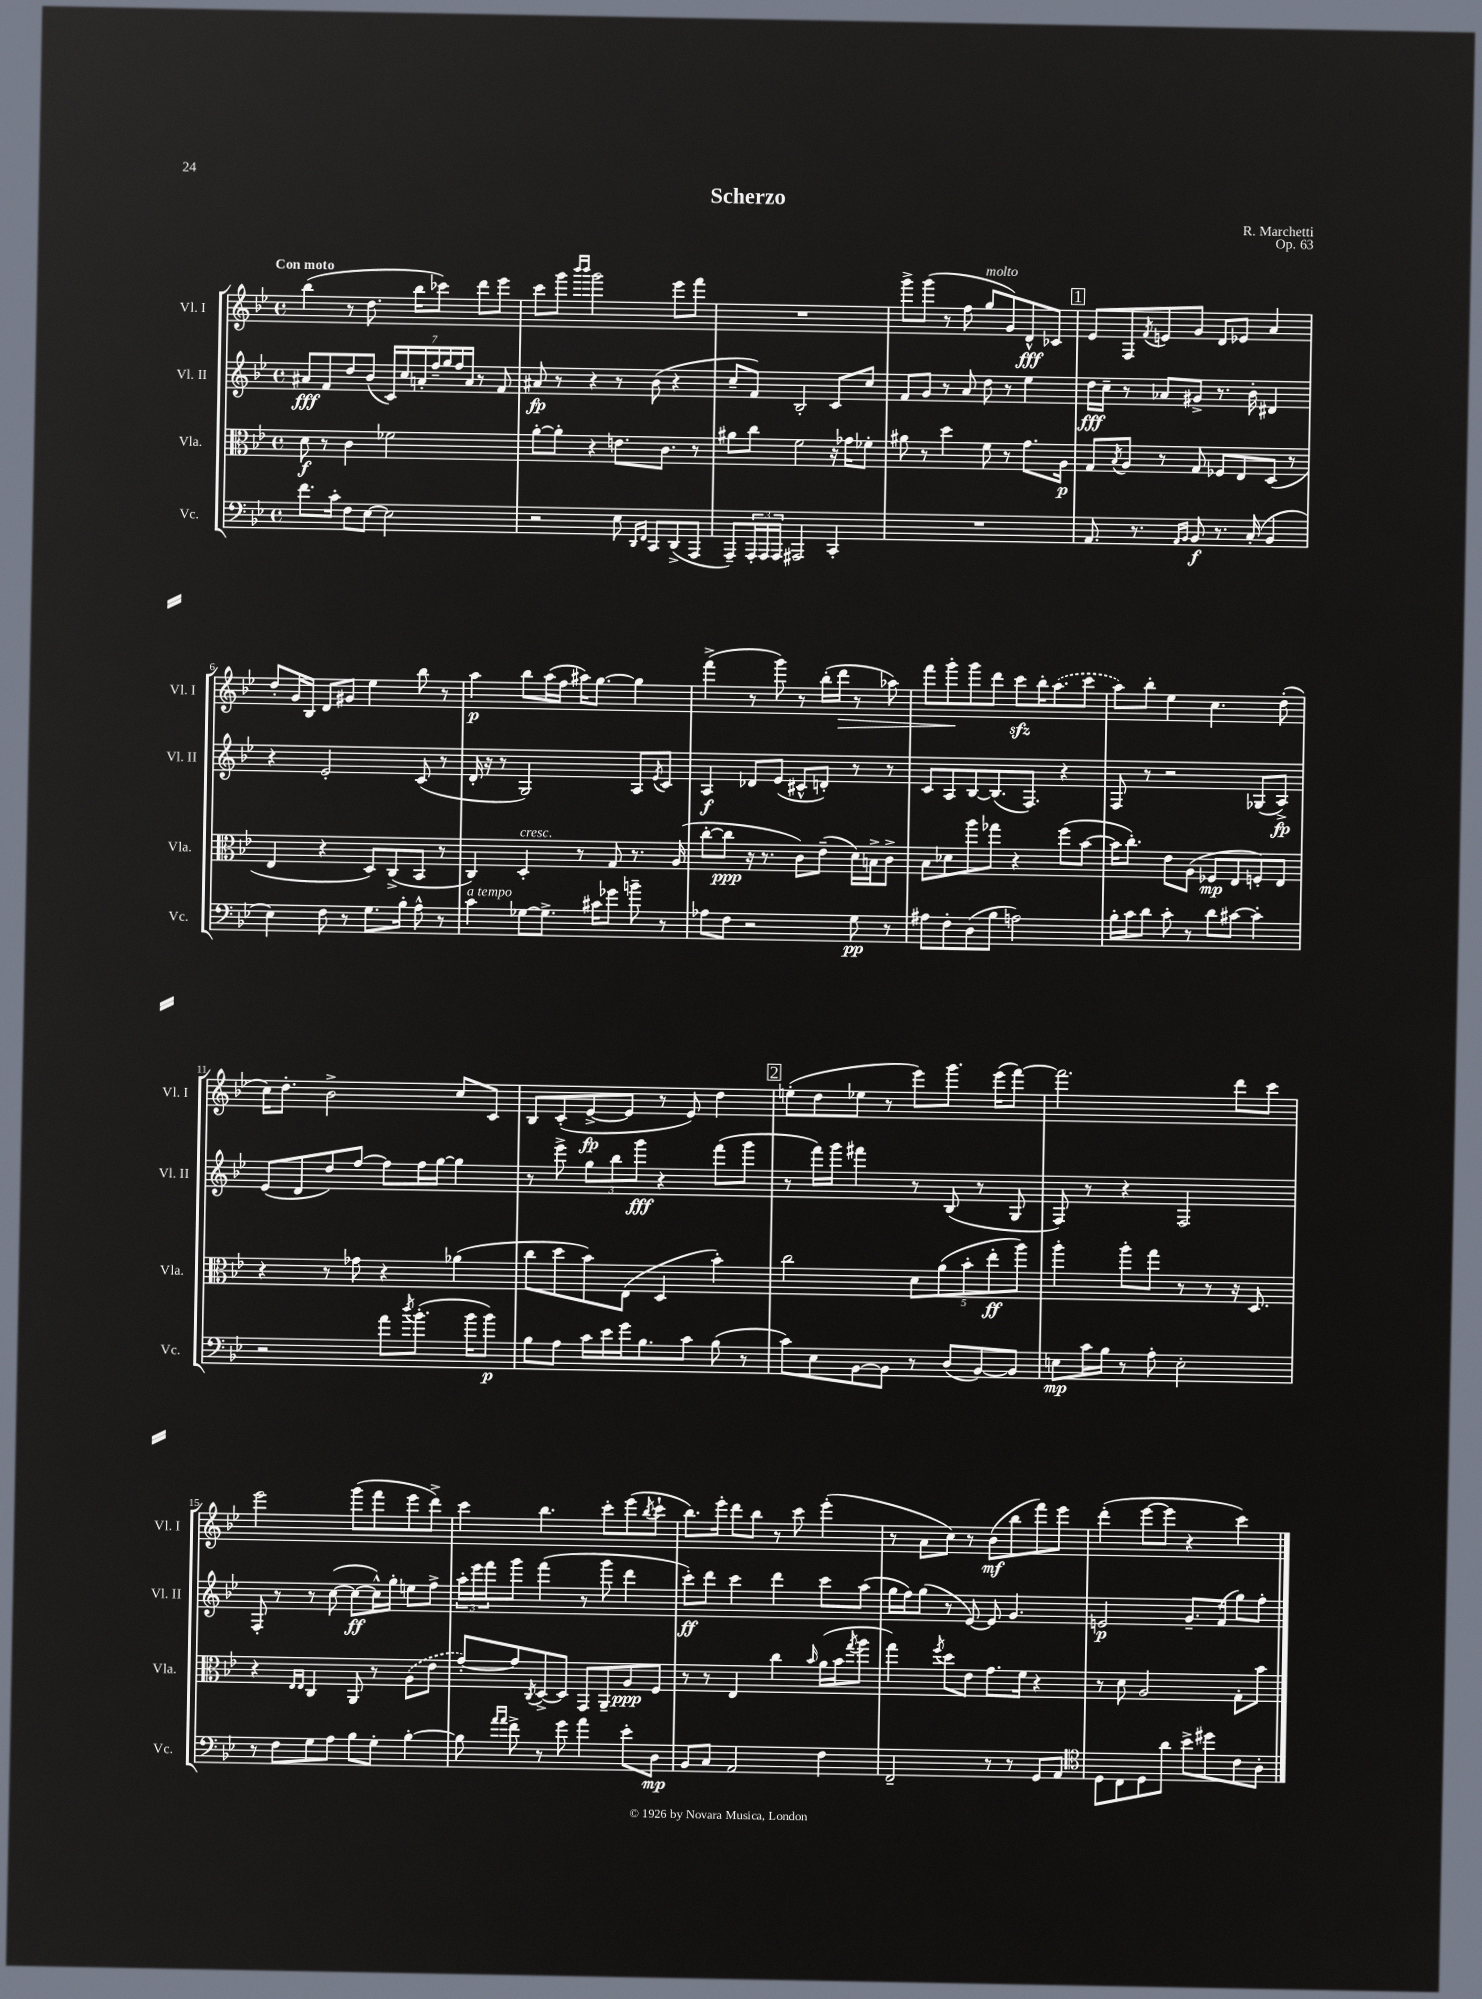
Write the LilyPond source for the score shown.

\header { title = "Scherzo" composer = "R. Marchetti" opus = "Op. 63" }
<<
\new StaffGroup <<
\new Staff = "s0" \with { instrumentName = "Vl. I" shortInstrumentName = "Vl. I" } {
    \clef treble \key bes \major \defaultTimeSignature \time 4/4 \tempo "Con moto"
    bes''4( r8 d''8. bes''16 ces'''8) d'''8 ees'''8 |
    c'''8 g'''8 \grace { bes'''16 bes'''16 } g'''2 ees'''8 f'''8 |
    R1 |
    g'''8-> g'''8( r8 f''8 g''8^\markup { \italic "molto" } g'8) d'8-^\fff ces'8 |
    \mark \markup { \box "1" } ees'8 f8 \acciaccatura { f'8 } e'8 g'8 d'8 ees'8 a'4 |
    d''8-. g'16 bes16 d'8 gis'8 ees''4 bes''8 r8 |
    a''4\p bes''8 a''16( f''16 ais''16) g''8.~ g''4 |
    f'''4->( r8 g'''8) r8 bes''16-.( d'''16\> r8 aes''8) |
    f'''8 g'''8-.\! g'''8 d'''8 c'''8\sfz bes''16-. \once \slurDashed a''8.( c'''8 |
    a''8) bes''8-. ees''4 c''4. d''8-.( |
    c''16) d''8.-. bes'2-> c''8 c'8 |
    bes8 c'8-.( ees'8~->\fp ees'8 r8 ees'8) d''4 |
    \mark \markup { \box "2" } e''8-.( d''8 ees''8 r8 ees'''8) g'''8. ees'''16( f'''8~) |
    f'''2. d'''8 c'''8 |
    ees'''2 g'''8( f'''8 ees'''8 d'''8->) |
    c'''4 bes''4. c'''8-. ees'''8( \acciaccatura { bes''8 } c'''8-! |
    bes''8.) ees'''16-. d'''8 bes''8 r8 c'''8 ees'''4-.( |
    r8 a'8 c''8) r8 bes'8\mf( bes''8 f'''8) ees'''8 |
    d'''4-.( ees'''8~ ees'''8 r4 c'''4) \bar "|." |
}
\new Staff = "s1" \with { instrumentName = "Vl. II" shortInstrumentName = "Vl. II" } {
    \clef treble \key bes \major \defaultTimeSignature \time 4/4
    ais'8\fff f'8 d''8 bes'8( \tuplet 7/4 { c'16) c''16 a'16-. f''16-- g''16 f''16 a'16 } r8 f'8 |
    ais'8\fp r8 r4 r8 bes'8( r4 |
    c''8-- f'8) bes2-. c'8 c''8 |
    f'8 g'8 r8 a'8 d''8 r8 ees''4 |
    \mark \markup { \box "1" } d''16\fff c''16-- r8 aes'8 gis'8-> r8. bes'16-. dis'4 |
    r4 ees'2-. c'8( r8 |
    d'16-. r16 r8 g2) a8 \acciaccatura { ees'8 } c'8 |
    a4\f des'8 ees'8( cis'8-^ d'8-.) r8 r8 |
    c'8 a8 bes8~ bes8.( f8.) r4 |
    f8 r8 r2 ges8( a8->\fp) |
    ees'8( d'8 d''8) f''8~ f''8 f''16 g''16~ g''4 |
    r8 ees'''8-> \tuplet 3/2 { g''8 bes''8 g'''8\fff } r4 f'''8( g'''8 |
    \mark \markup { \box "2" } r8 f'''16) g'''16 fis'''4 r8 bes8( r8 g8 |
    f8) r8 r4 f2 |
    f8-. r8 r8 c''8~( c''8~\ff c''16-^) g''16-. e''8 f''8-> |
    \tuplet 3/2 { a''16-. ees'''16 f'''16 } g'''8 f'''4( r8 g'''8 d'''4 |
    c'''8-.\ff) d'''8 c'''4 d'''4 c'''8 a''8( |
    g''16 f''16) g''8( r8 ees'8~) ees'8 g'4. |
    e'2\p g'8.-- f'16( g''8) f''8-. \bar "|." |
}
\new Staff = "s2" \with { instrumentName = "Vla." shortInstrumentName = "Vla." } {
    \clef alto \key bes \major \defaultTimeSignature \time 4/4
    d'8\f r8 c'4 fes'2 |
    a'8~-. a'8-. r4 e'8. c'8. r8 |
    ais'8 c''8 f'2 r16 ges'16 fes'8-. |
    ais'8 r8 d''4 f'8 r8 g'8. a16\p |
    \mark \markup { \box "1" } g8 \acciaccatura { bes8 } a8 r8 g8 fes8 ees8 d8( r8 |
    ees4 r4 d8) c8->( bes,8 r8 |
    c4) d4-.^\markup { \italic "cresc." } r8 g8 r8. a16( |
    c''8~-. c''8\ppp r16 r8. c'8) ees'8--( d'16) b16-> c'8-> |
    bes8 des'8 a''8 ges''8 r4 f''8( bes'8~ |
    bes'16 c''8.-.) ees'8 a8( fes8\mp ees8 f8-.) ees8 |
    r4 r8 ges'8 r4 aes'4( |
    c''8 d''8 bes'8) ees8( d4 bes'4-.) |
    \mark \markup { \box "2" } c''2 \tuplet 5/4 { d'8 a'8( bes'8-. ees''8-.\ff a''8) } |
    a''4-. a''8-. g''8 r8 r8 r16 d8. |
    r4 \grace { ees16 ees16 } c4 a,8 r8 \once \slurDashed a8( ees'8 |
    g'8~-.) g'8 \acciaccatura { c8 } d8~-> d8 g,8 a,8-- a8\ppp f8 |
    r8 r8 ees4 c''4 \grace { bes'16 } a'16( bes'16 \acciaccatura { g''8 } a''8 |
    g''4) \acciaccatura { f''8 } d''8 ees'8 g'8. f'16 r4 |
    r8 d'8 a2 g8-. bes'8 \bar "|." |
}
\new Staff = "s3" \with { instrumentName = "Vc." shortInstrumentName = "Vc." } {
    \clef bass \key bes \major \defaultTimeSignature \time 4/4
    f'8. c'16-. f8 ees8~ ees2 |
    r2 ees8 \grace { d,16 f,16 } c,8 d,8->( a,,8 |
    a,,8--) \tuplet 3/2 { a,,16-. a,,16 a,,16 } ais,,2 c,4-. |
    R1 |
    \mark \markup { \box "1" } a,8. r8. \grace { a,16 bes,16 } bes,8\f r8. c16-.( bes,4 |
    ees4) f8 r8 g8. bes16-. a8-^ r8 |
    c'4^\markup { \italic "a tempo" } ges8~ ges8.-> cis'16 ges'8 b'8-- r8 |
    aes8 f8 r2 g8\pp r8 |
    ais8 f8-. d8( bes8 a2) |
    bes16-. c'16 d'8 c'8-. r8 d'8 cis'8~ cis'4-. |
    r2 a'8 \acciaccatura { d''8 } bes'8.-.( bes'16 bes'8\p) |
    bes8 a8 c'16 ees'16 g'16 bes8. c'8 bes8( r8 |
    \mark \markup { \box "2" } c'8) ees8 bes,8~ bes,8 r8 d8( bes,8~) bes,8 |
    e8\mp c'16 bes16 r8 a8-. e2-. |
    r8 f8 g8 a8 bes8 g8-. bes4~-. |
    bes8 \grace { a'16 a'16 } f'8-> r8 g'8 a'4 ees'8-. d8\mp |
    bes,8 c8 a,2 f4 |
    f,2-- r8 r8 g,8 a,8 |
    \clef tenor d8 c8 d8 a'8 bes'8-> dis''8 c'8 a8-. \bar "|." |
}
>>
>>
